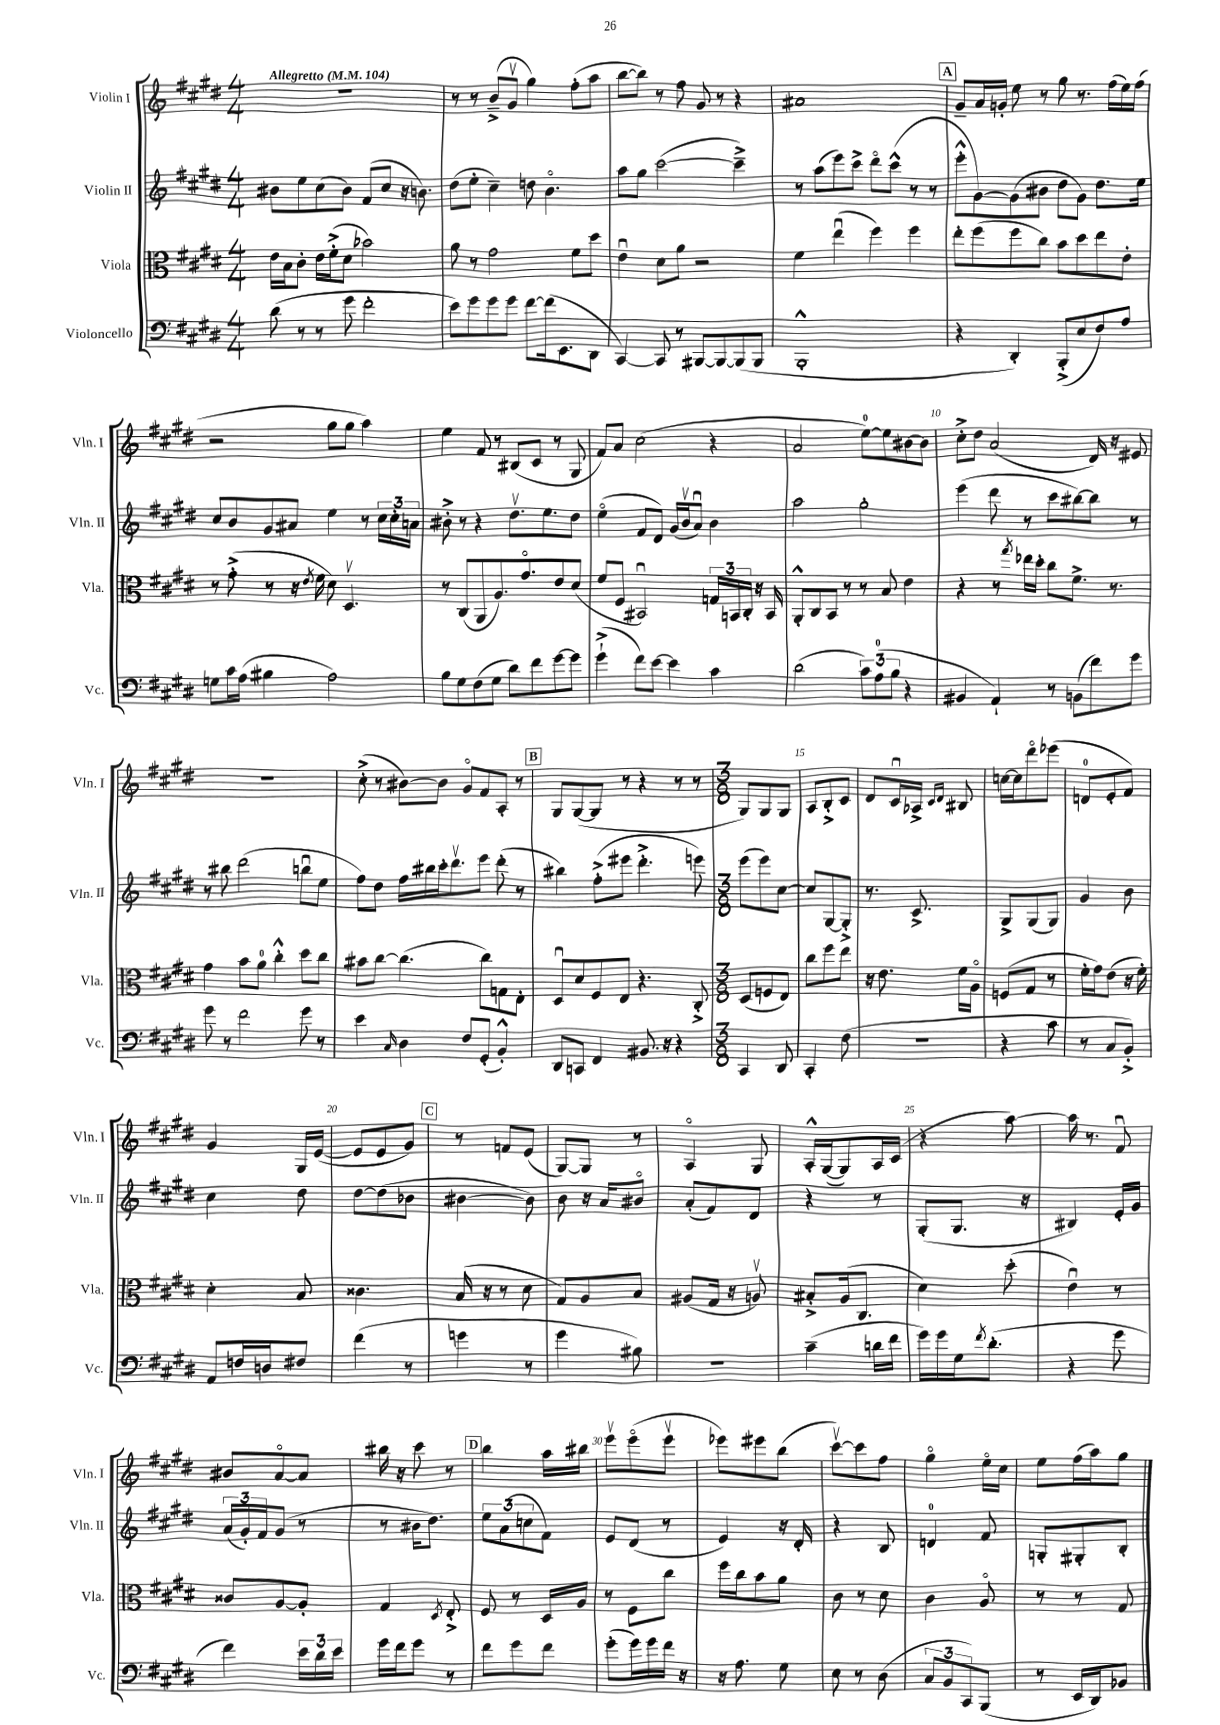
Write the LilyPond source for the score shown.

<<
\new StaffGroup <<
\new Staff = "s0" \with { instrumentName = "Violin I" shortInstrumentName = "Vln. I" } {
    \clef treble \key e \major \numericTimeSignature \time 4/4 \tempo "Allegretto" 4 = 104
    R1 |
    r8 r8 b'8--->( gis'8\upbow gis''4) fis''8-.( a''8 |
    b''8~ b''8) r8 fis''8 gis'8 r8 r4 |
    ais'1 |
    \mark \markup { \box "A" } gis'8-- a'16 g'16-. e''8 r8 gis''8 r8. fis''16( e''16) fis''16( |
    r2 gis''8 gis''8 a''4) |
    e''4 fis'8 r8 bis8( cis'8 r8 gis8 |
    fis'8) a'8 cis''2( r4 |
    a'2 e''8-0~) e''8 bis'8~ bis'8 |
    cis''8-.-> dis''8 a'2( dis'16) r16 eis'8 |
    R1 |
    cis''8-.->( r8 bis'8~) bis'8 gis'8\flageolet fis'8 a8-. r8 |
    \mark \markup { \box "B" } gis8 gis8~( gis8 r8 r4 r8 r8 |
    \numericTimeSignature \time 3/8 gis8) gis8 gis8 |
    a8 b8-.-> cis'8 |
    dis'8 cis'16\downbow aes16-> \grace { cis'16 dis'16 } bis8 |
    c''16~ c''16 dis'''8\flageolet ees'''8( |
    d'8-0 e'8-. fis'8) |
    gis'4 gis16 e'16~( |
    e'8 e'8 gis'8) |
    \mark \markup { \box "C" } r8 f'8 e'8( |
    gis8~) gis8 r8 |
    a4\flageolet gis8 |
    a16-.-^ gis16~( gis8) a16 cis'16( |
    r4 a''8~) |
    a''16 r8. fis'8\downbow |
    bis'8 a'8~\flageolet a'8 |
    bis''16 r16 cis'''8 r8 |
    \mark \markup { \box "D" } b''4 a''16 bis''16 |
    e'''8\upbow e'''8\flageolet( e'''8\upbow |
    ees'''8) eis'''8 b''8( |
    cis'''8~\upbow) cis'''8 fis''8 |
    gis''4\flageolet e''16\flageolet cis''16 |
    e''8 fis''16( a''16) gis''8 \bar "|." |
}
\new Staff = "s1" \with { instrumentName = "Violin II" shortInstrumentName = "Vln. II" } {
    \clef treble \key e \major \numericTimeSignature \time 4/4
    bis'8 e''8 cis''8( bis'8) fis'8( cis''8 r16 b'8.) |
    dis''8( e''8-. cis''4--) d''8 b'4.\flageolet |
    a''8 gis''8 cis'''2~( cis'''4--->) |
    r8 a''8( e'''8) cis'''8-> dis'''8\flageolet cis'''8-^( r8 r8 |
    \mark \markup { \box "A" } e'''8-.-^ gis'8~) gis'8( bis'8 dis''8 gis'8) dis''8. e''16 |
    cis''8 b'8 gis'8 ais'8 e''4 r8 \tuplet 3/2 { cis''16 cis''16-. a'16 } |
    bis'8-.-> r8 r4 dis''8.\upbow e''8. dis''8 |
    e''4\flageolet( fis'8 dis'8) gis'16( b'16\upbow a'8\downbow) b'4 |
    a''2 gis''2-. |
    e'''4( dis'''8 r8 cis'''8 bis''8~) bis''8 r8 |
    r8 bis''8 dis'''2( b''8\downbow e''8 |
    fis''8) dis''8 fis''16 bis''16 cis'''16-. dis'''8.\upbow e'''8 dis'''8-.( r8 |
    \mark \markup { \box "B" } bis''4) fis''8-.->( eis'''8 dis'''4.-.-> e'''8) |
    \numericTimeSignature \time 3/8 e'''8( e'''8) cis''8~ |
    cis''8 gis8~ gis8-.-> |
    r8. cis'8.-> |
    gis8-> gis8( gis8) |
    gis'4 b'8 |
    cis''4 dis''8 |
    dis''8~ dis''8( bes'8 |
    \mark \markup { \box "C" } bis'4~ bis'8) |
    b'8 r16 a'16 bis'8\flageolet |
    a'8-.( fis'8) dis'8 |
    r4 r8 |
    gis8-.( gis8. r16 |
    bis4) e'16-. gis'16 |
    \tuplet 3/2 { a'16( gis'16-.) fis'16 } gis'8( r8 |
    r8 bis'16 dis''8.) |
    \mark \markup { \box "D" } \tuplet 3/2 { e''8 a'8( c''8 } fis'8) |
    e'8 dis'8( r8 |
    e'4) r16 dis'16-. |
    r4 b8 |
    d'4-0 fis'8 |
    g8-. gis8-. b8-. \bar "|." |
}
\new Staff = "s2" \with { instrumentName = "Viola" shortInstrumentName = "Vla." } {
    \clef alto \key e \major \numericTimeSignature \time 4/4
    e'16 b16 cis'8-. e'16 fis'16-.->( dis'8 bes'2) |
    a'8 r8 gis'2 fis'8 dis''8 |
    e'4\downbow dis'8 a'8 r2 |
    fis'4 e''4\downbow( fis''4) fis''4 |
    \mark \markup { \box "A" } e''8-. fis''8( fis''8 cis''8) b'8 dis''8 e''8 e'8-. |
    r8 gis'8-.->( r8 r16 \acciaccatura { e'8 } fis'16 dis'8) dis4.\upbow |
    r8 cis8( a,8 a8.) gis'8.\flageolet e'8 dis'8( |
    fis'8 fis8 bis,2\downbow) \tuplet 3/2 { g16 b,16 cis16-. } r16 b,16 |
    a,8-.-^ cis8 b,8 r8 r8 b8 e'4 |
    r4 r8 \acciaccatura { gis''8 } ees''16 dis''16-. cis''8 fis'8.-> r8. |
    gis'4 b'8 a'8-0 cis''4-.-^ dis''8 cis''8 |
    bis'8 cis''8~ cis''4.( cis''8) g8 e8-. |
    \mark \markup { \box "B" } dis8\downbow dis'8 fis8 e8 r4. cis8-.-> |
    \numericTimeSignature \time 3/8 dis8( f8 e8) |
    cis''8 fis''8 e''8 |
    r16 e'8. fis'16 a16\flageolet |
    f8( gis8 r8 |
    fis'16-. gis'16) e'8( r16 fis'16-.) |
    dis'4-. b8 |
    cisis'4. |
    \mark \markup { \box "C" } b16( r16 r8 dis'8 |
    gis8) a8 b8 |
    ais8( gis16 r16 a8\upbow) |
    bis8-.-> a16( cis8. |
    dis'4) dis''8-.( |
    e'4\downbow) r8 |
    cisis'8 a8~ a8-. |
    gis4 \acciaccatura { dis8 } e8-.-> |
    \mark \markup { \box "D" } fis8 r8 dis16 a16 |
    r8 fis8 cis''8 |
    fis''16 cis''16 b'8 a'8 |
    cis'8 r8 dis'8 |
    cis'4 a8\flageolet |
    r8 r8 gis8 \bar "|." |
}
\new Staff = "s3" \with { instrumentName = "Violoncello" shortInstrumentName = "Vc." } {
    \clef bass \key e \major \numericTimeSignature \time 4/4
    dis'8( r8 r8 gis'8 fis'2-. |
    e'8) gis'8 gis'8 gis'8 fis'8~ fis'16( e,8. dis,8 |
    cis,4~) cis,8 r8 bis,,8~ bis,,8~ bis,,8( bis,,8 |
    b,,1-.-^ |
    \mark \markup { \box "A" } r4 dis,4-.) b,,8-.->( e8 fis8) a8 |
    g8 cis'16 a16( bis4 a2) |
    b8 gis8 fis8( gis8 dis'8) fis'8 gis'8~ gis'8 |
    gis'4-!->( fis'8) e'8~ e'4 cis'4 |
    dis'2( \tuplet 3/2 { cis'8) a8-0( b8 } r4 |
    bis,4 a,4-!) r8 b,8( fis'8) gis'8 |
    gis'8 r8 fis'2 gis'8 r8 |
    e'4 \grace { cis16 } dis4 fis8 gis,8-.( b,4-.-^) |
    \mark \markup { \box "B" } dis,8 c,8 fis,4 bis,8. r16 r4 |
    \numericTimeSignature \time 3/8 cis,4 dis,8 |
    cis,4-. fis8( |
    R4. |
    r4 cis'8 |
    r8 cis8 b,8-.->) |
    a,8 f16 d16 fis8 |
    fis'4( r8 |
    \mark \markup { \box "C" } g'4 r8 |
    gis'4 bis8) |
    r4. |
    cis'4--( d'16 fis'16 |
    gis'16) gis'16 gis16 \acciaccatura { fis'8 } dis'8.-.( |
    r4 gis'8 |
    fis'4) \tuplet 3/2 { e'16 dis'16 e'16 } |
    gis'16 fis'16 gis'8 r8 |
    \mark \markup { \box "D" } fis'8 gis'8 fis'8 |
    gis'8-.( gis'16) gis'16 fis'16 r16 |
    r16 a8. gis8 |
    e8 r8 dis8( |
    \tuplet 3/2 { cis8 b,8 cis,8) } b,,8( |
    r8 e,16 dis,16) bes,8 \bar "|." |
}
>>
>>
\layout { \context { \Score \override BarNumber.break-visibility = ##(#f #t #t) barNumberVisibility = #(every-nth-bar-number-visible 5) } }
